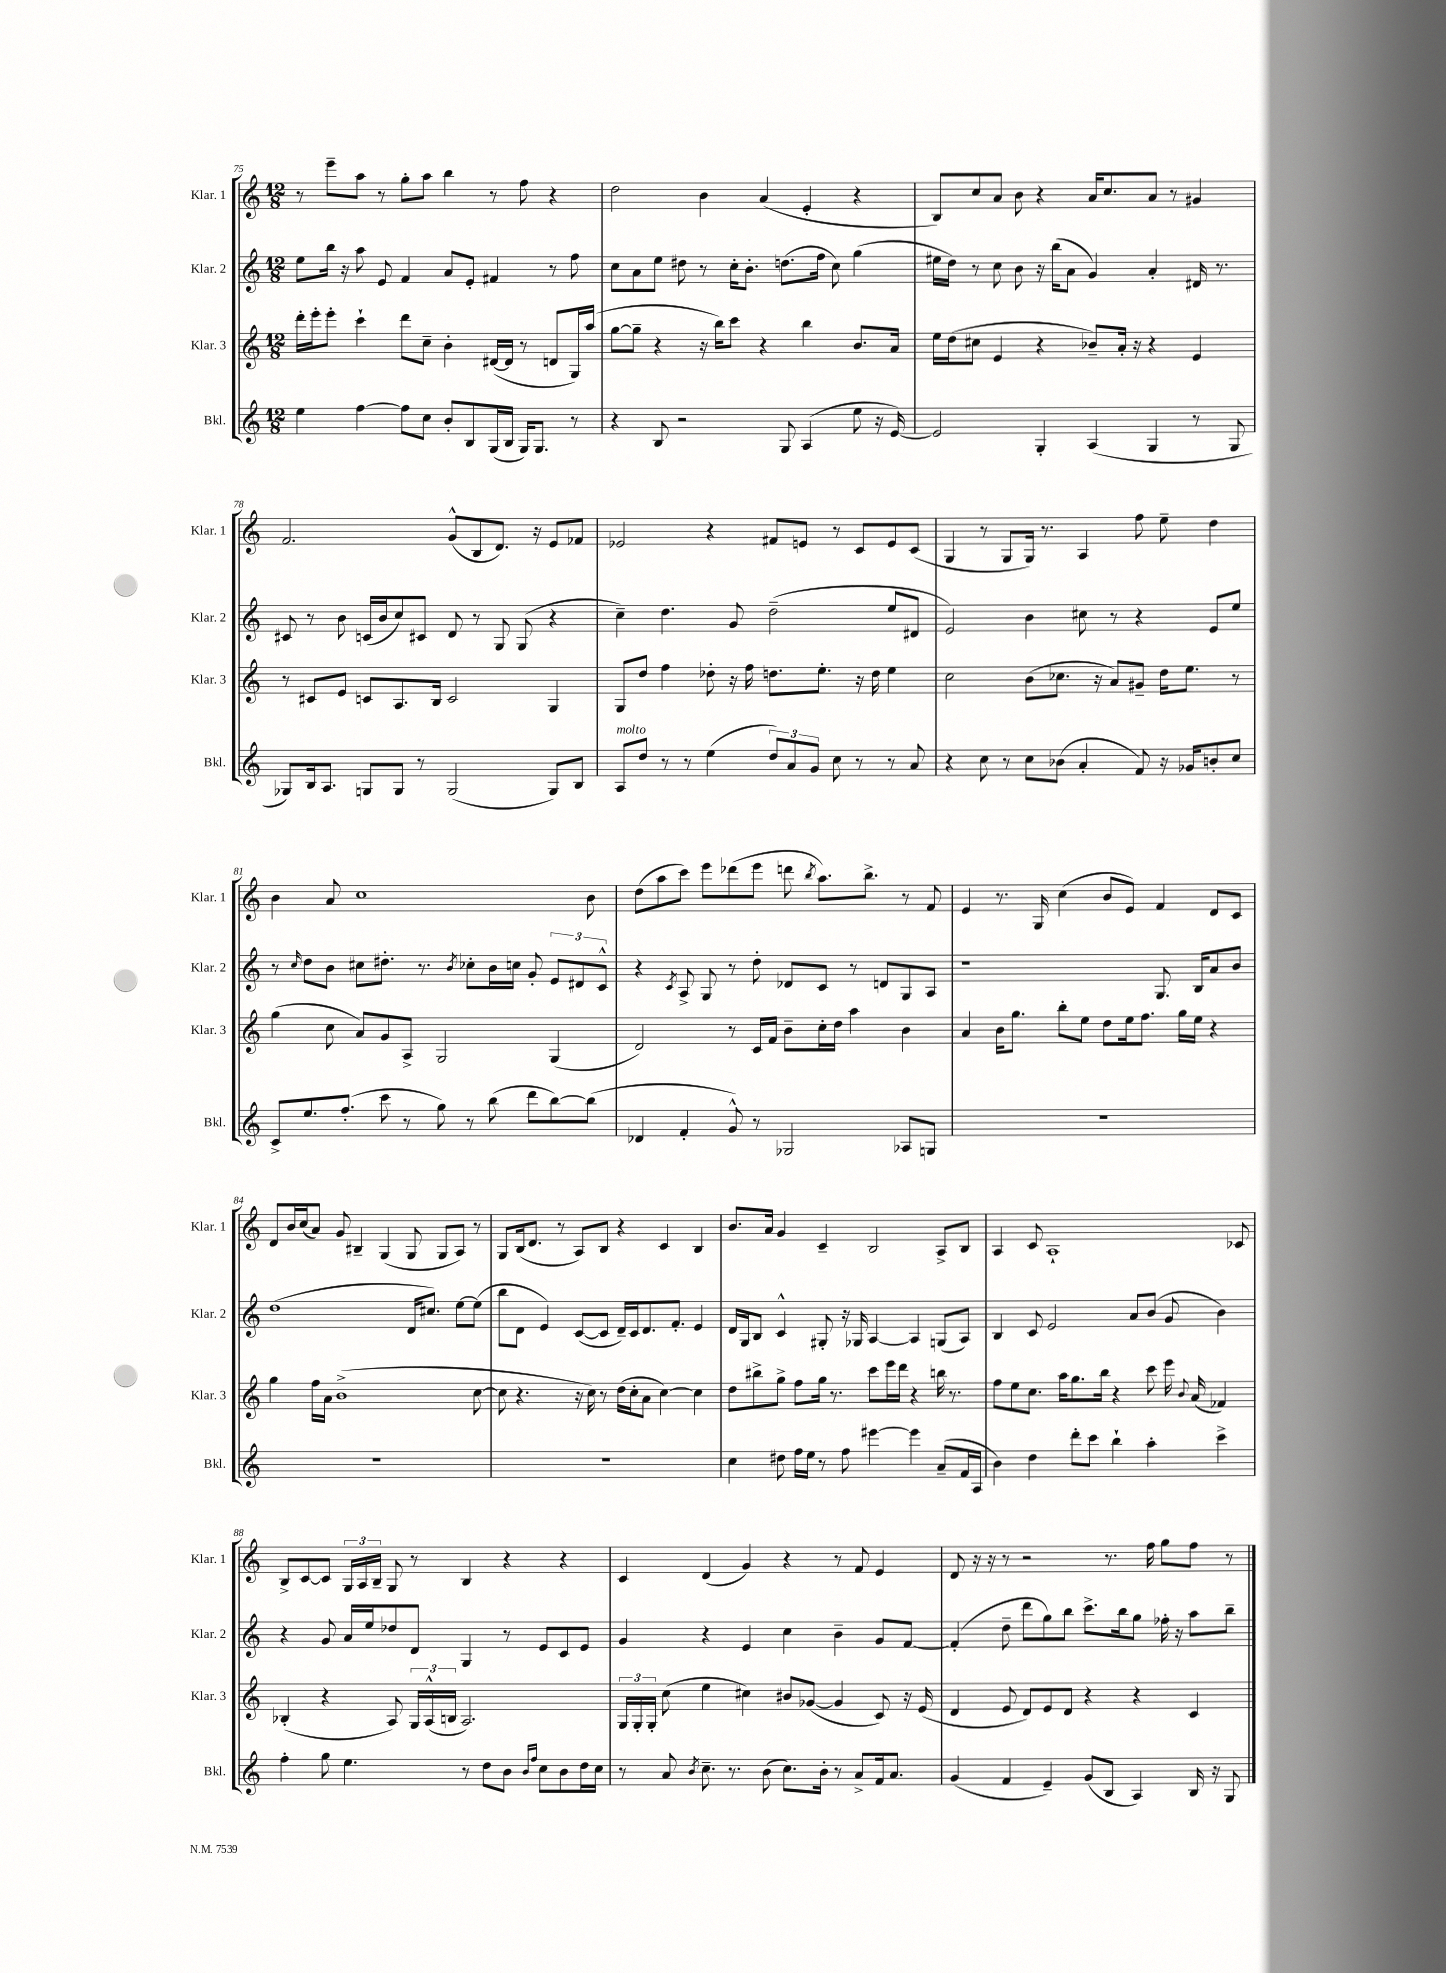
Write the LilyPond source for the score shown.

<<
\new StaffGroup <<
\new Staff = "s0" \with { instrumentName = "Klar. 1" shortInstrumentName = "Klar. 1" } {
    \clef treble \key c \major \numericTimeSignature \time 12/8
    \autoBeamOff r8 e'''8[-- a''8] r8 g''8[-. a''8] b''4 r8 f''8 r4 |
    d''2 b'4 a'4( e'4-. r4 |
    b8[) c''8 a'8] b'8 r4 a'16[ c''8. a'8] r8 gis'4 |
    f'2. g'8[-^( b8 d'8.]) r16 e'8[ fes'8] |
    ees'2 r4 fis'8[ e'8] r8 c'8[ e'8 c'8]( |
    g4 r8 g8[ g16]) r8. a4 f''8 e''8-- d''4 |
    b'4 a'8 c''1 b'8 |
    d''8[( a''8 c'''8]) e'''8[ des'''8( e'''8] d'''8 \acciaccatura { b''8 } a''8.[) b''8.]-> r8 f'8 |
    e'4 r8. g16 c''4( b'8[ e'8]) f'4 d'8[ c'8] |
    d'8[ b'16 c''16( a'8]) g'8 bis4-- g4( g8 g8[ a8]) r8 |
    g8[ b16( d'8.] r8 a8[) b8] r4 c'4 b4 |
    b'8.[ a'16] g'4 c'4-- b2 a8[-> b8] |
    a4 c'8 a1-! ces'8 |
    b8[-> c'8~ c'8] \tuplet 3/2 { g16[ a16 b16]-- } g8 r8 b4 r4 r4 |
    c'4 d'4( g'4) r4 r8 f'8 e'4 |
    d'8 r16 r16 r8 r2 r8. f''16 g''8[ f''8] r8 \bar "|." |
}
\new Staff = "s1" \with { instrumentName = "Klar. 2" shortInstrumentName = "Klar. 2" } {
    \clef treble \key c \major \numericTimeSignature \time 12/8
    \autoBeamOff e''8[ b''16] r16 a''8 e'8 f'4 a'8[ e'8]-. fis'4 r8 f''8 |
    c''8[ a'8 e''8] dis''8 r8 c''16[-. b'8.]-. d''8.[( f''16] c''8) g''4( |
    eis''16[ d''16]) r8 c''8 b'8 r16 b''16[( a'8] g'4) a'4-. dis'16 r8. |
    cis'8 r8 b'8 c'16[( b'16 c''8) cis'8] d'8 r8 g8 g8( r4 |
    c''4--) d''4. g'8 d''2--( e''8[ dis'8] |
    e'2) b'4 cis''8 r8 r4 e'8[ e''8] |
    r8 \grace { c''16 } d''8[ b'8] cis''8[ dis''8.]-. r8. \acciaccatura { b'8 } ces''8[-. b'16 c''16] g'8-. \tuplet 3/2 { e'8[ dis'8 c'8]-^ } |
    r4 \acciaccatura { c'8 } a8-> g8 r8 d''8-. des'8[ c'8] r8 d'8[ g8 a8] |
    r1 g8. b16[ a'8 b'8] |
    d''1( d'16[ cis''8.]) e''8[~ e''8]( |
    b''8[ d'8] e'4) c'8[~( c'8] d'16[--) c'16 d'8. f'8.]-. e'4 |
    d'16[ g16 b8] c'4-^ gis8-. r16 ges16 a4~ a4 g8[( a8]) |
    b4 c'8 e'2 a'8[ b'8]( g'8 b'4) |
    r4 g'8 a'16[ e''16 des''8 d'8] g4 r8 e'8[ c'8 e'8] |
    g'4 r4 e'4 c''4 b'4-- g'8[ f'8]~ |
    f'4-.( d''8-- d'''8[ g''8) b''8] c'''8.[-> b''16 g''8] fes''16-. r16 a''8[ b''8]-- \bar "|." |
}
\new Staff = "s2" \with { instrumentName = "Klar. 3" shortInstrumentName = "Klar. 3" } {
    \clef treble \key c \major \numericTimeSignature \time 12/8
    \autoBeamOff d'''16[-. e'''16-. e'''8]-. c'''4-! d'''8[ c''8]-- b'4-. dis'16[~( dis'16] r8 d'8[ g16) a''16]( |
    g''8[~ g''8]-- r4 r16 b''16[) c'''8] r4 b''4 b'8.[ a'16] |
    e''16[ d''16( cis''8] e'4 r4 bes'8[--) a'16]-. r16 r4 e'4 |
    r8 cis'8[ e'8] c'8[ a8. b16] c'2 g4 |
    g8[ d''8] f''4 des''8-. r16 f''16 d''8.[ e''8.]-. r16 d''16 e''4 |
    c''2 b'8[( ces''8.] r16 a'8[) gis'8]-- d''16[ e''8.] r8 |
    g''4( c''8 a'8[) g'8 a8]-> g2 g4( |
    d'2) r8 c'16[ f'16] b'8[-- c''16-. d''16] a''4 b'4 |
    a'4 b'16[ g''8.] b''8[-. e''8] d''8[ e''16 f''8.] g''16[ e''16] r4 |
    g''4 f''16[ a'16] b'1->( c''8~ |
    c''8 r4. r16 c''16) r8 d''16[( c''16-. a'8] c''4~) c''4 |
    d''8[ bis''8-> g''8]-> f''8[ g''16] r8. c'''8[ e'''16 d'''16] r4 b''16 r8. |
    f''8[ e''8 c''8.] a''16[ g''8. b''16] r4 c'''8 e'''16 \appoggiatura { b'8 } a'16( fes'4) |
    bes4-.( r4 a8) \tuplet 3/2 { g16[ a16-^( b16] } a2.) |
    \tuplet 3/2 { g16[ g16-. g16]-. } c''8( e''4 cis''4) bis'8[ ges'8]~( ges'4 c'8) r16 e'16( |
    d'4 e'8 d'8[) e'8 d'8] r4 r4 c'4 \bar "|." |
}
\new Staff = "s3" \with { instrumentName = "Bkl." shortInstrumentName = "Bkl." } {
    \clef treble \key c \major \numericTimeSignature \time 12/8
    \autoBeamOff e''4 f''4~ f''8[ c''8] b'8[-. b8 g16( b16] g16[) g8.] r8 |
    r4 b8 r2 g8 a4( e''8 r16 e'16~) |
    e'2 g4-. a4( g4 r8 g8 |
    ges8[) b16 a8.] g8[ g8] r8 g2( g8[) b8] |
    a8[^\markup { \italic "molto" } d''8] r8 r8 e''4( \tuplet 3/2 { d''8[) a'8 g'8] } c''8 r8 r8 a'8 |
    r4 c''8 r8 c''8[ bes'8]( a'4-. f'8) r16 ges'16[ b'8-. c''8] |
    c'8[-> e''8. f''8.]-.( c'''8 r8 g''8) r8 b''8( d'''8[ b''8~) b''8]( |
    des'4 f'4-. g'8-^) r8 ges2 aes8[ g8] |
    R1. |
    R1. |
    R1. |
    c''4 dis''8 f''16[ e''16] r8 f''8 eis'''4~ eis'''4 a'8[--( f'16 a16] |
    b'4) d''4 d'''8[-. c'''8] b''4-! a''4-. c'''4-> |
    f''4-. g''8 e''4. r8 d''8[ b'8] \grace { b'16[ f''16] } c''8[ b'8 d''16 c''16] |
    r8 a'8 \acciaccatura { b'8 } c''8.-- r8. b'8( c''8.[) b'16]-. r8 a'8[-> f'16 a'8.] |
    g'4( f'4 e'4--) g'8[( b8] a4) b16 r16 g8 \bar "|." |
}
>>
>>
\layout { \context { \Score currentBarNumber = #75 } }
